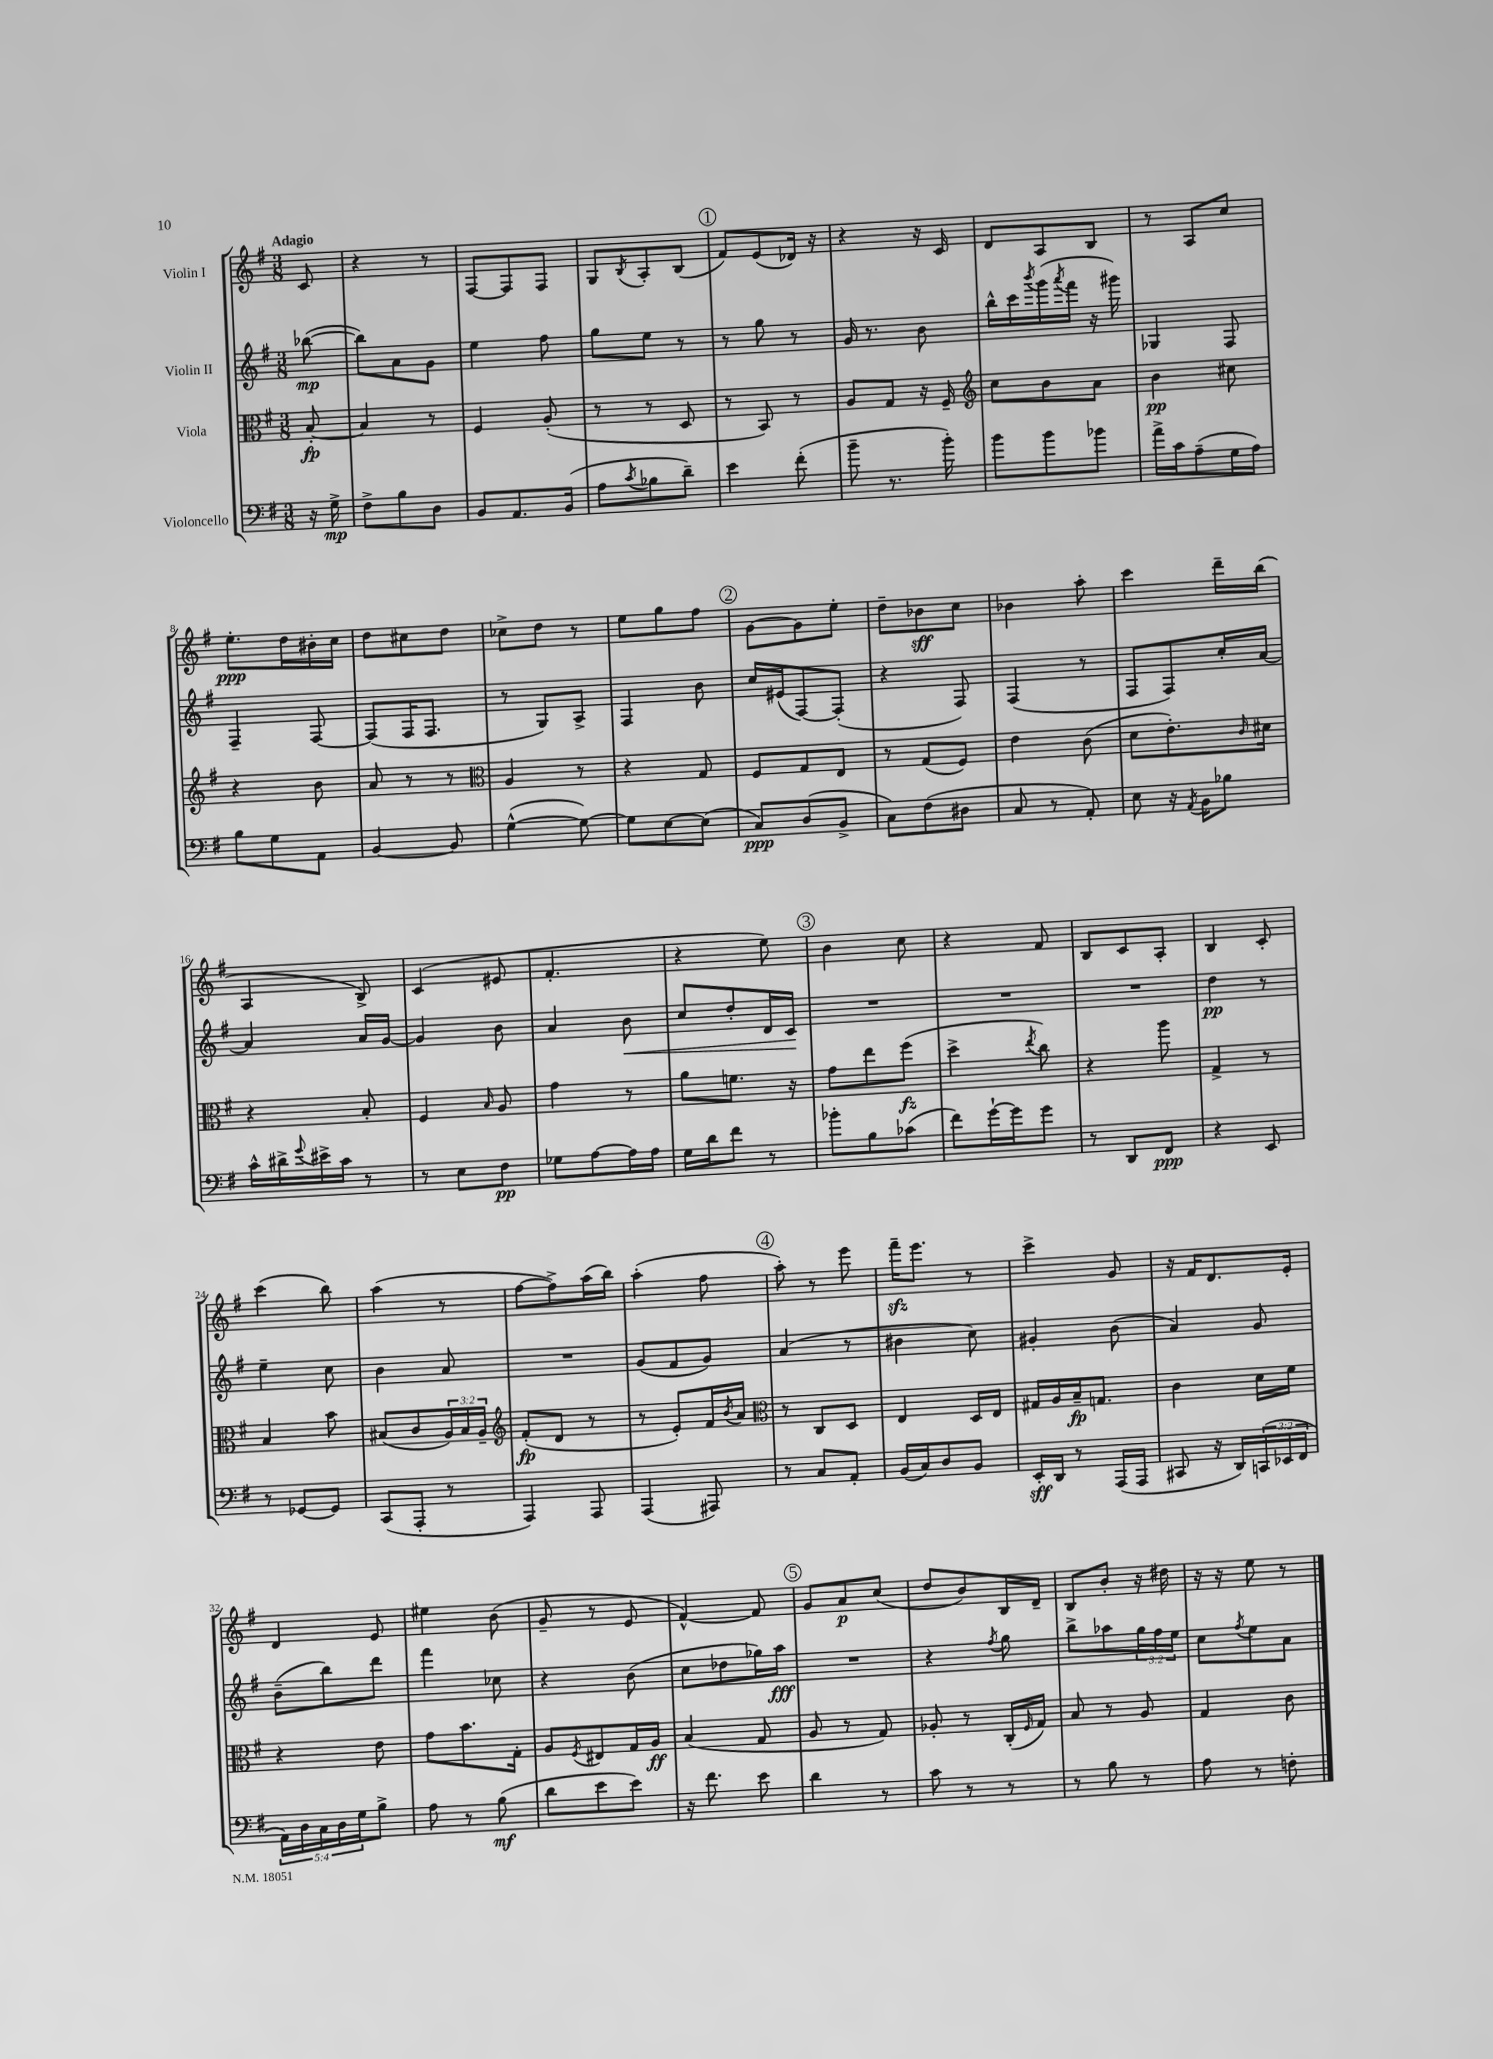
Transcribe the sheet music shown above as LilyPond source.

<<
\new StaffGroup <<
\new Staff = "s0" \with { instrumentName = "Violin I" } {
    \clef treble \key g \major \numericTimeSignature \time 3/8 \partial 8 \tempo "Adagio"
    c'8 |
    r4 r8 |
    fis8~ fis8 fis8 |
    g8 \acciaccatura { b8 } a8-. b8( |
    \mark \markup { \circle "1" } fis'8) e'8( des'16) r16 |
    r4 r16 c'16 |
    d'8 a8 b8 |
    r8 a8 c''8 |
    e''8.-.\ppp d''16 bis'16-. c''16 |
    d''8 cis''8 d''8 |
    ces''8-> d''8 r8 |
    e''8 g''8 fis''8 |
    \mark \markup { \circle "2" } g'8~ g'8 e''8-. |
    d''8-- bes'8\sff c''8 |
    bes'4 a''8-. |
    c'''4 d'''16-- b''16( |
    a4 b8->) |
    c'4( eis'8 |
    fis'4.-. |
    r4 e''8) |
    \mark \markup { \circle "3" } b'4 c''8 |
    r4 fis'8 |
    b8 c'8 a8-. |
    b4 c'8-. |
    c'''4( b''8) |
    a''4( r8 |
    fis''8~ fis''8->) a''16( b''16) |
    a''4-.( fis''8 |
    \mark \markup { \circle "4" } a''8-.) r8 e'''8 |
    fis'''16--\sfz e'''8. r8 |
    c'''4-> g'8 |
    r16 fis'16 d'8. e'16-. |
    d'4 e'8 |
    eis''4 b'8( |
    g'8-- r8 e'8 |
    fis'4~-^) fis'8 |
    \mark \markup { \circle "5" } g'8 a'8\p c''8( |
    d''8 b'8) b16 d'16-- |
    b8 b'8-. r16 dis''16 |
    r16 r16 e''8 r8 \bar "|." |
}
\new Staff = "s1" \with { instrumentName = "Violin II" } {
    \clef treble \key g \major \numericTimeSignature \time 3/8 \override Staff.TupletNumber.text = #tuplet-number::calc-fraction-text \partial 8
    bes''8~\mp( |
    bes''8) a'8 g'8 |
    e''4 fis''8 |
    g''8 e''8 r8 |
    \mark \markup { \circle "1" } r8 g''8 r8 |
    g'16 r8. b'8 |
    b''16-^ c'''16 \acciaccatura { b'''8 } g'''16( \acciaccatura { a'''8 } fis'''16 r16 gis'''16) |
    ges4 fis8 |
    fis4-- fis8~ |
    fis8( fis16 fis8. |
    r8 g8) a8-> |
    fis4 b'8 |
    \mark \markup { \circle "2" } c''16 eis'16( fis8~) fis8-.( |
    r4 fis8) |
    fis4( r8 |
    fis8 fis8) c''16-. a'16~ |
    a'4 a'16 g'16~ |
    g'4 b'8 |
    a'4 b'8\< |
    c''8 d''8-. d'16 c'16\! |
    \mark \markup { \circle "3" } R4. |
    R4. |
    R4. |
    d''4\pp r8 |
    e''4-- c''8 |
    b'4 a'8 |
    R4. |
    g'8( fis'8 g'8) |
    \mark \markup { \circle "4" } a'4( r8 |
    bis'4 c''8) |
    gis'4-. b'8( |
    a'4) g'8 |
    b'8--( b''8) d'''8 |
    fis'''4 ces''8 |
    r4 b'8( |
    c''8 des''8 ges''16) a''16\fff |
    \mark \markup { \circle "5" } R4. |
    r4 \acciaccatura { fis''8 } g''8 |
    b''8-> aes''8 \tuplet 3/2 { g''16 fis''16 e''16 } |
    c''8 \acciaccatura { fis''8 } e''8 a'8 \bar "|." |
}
\new Staff = "s2" \with { instrumentName = "Viola" } {
    \clef alto \key g \major \numericTimeSignature \time 3/8 \override Staff.TupletNumber.text = #tuplet-number::calc-fraction-text \partial 8
    b8~-.\fp |
    b4 r8 |
    fis4 a8-.( |
    r8 r8 d8 |
    \mark \markup { \circle "1" } r8 b,8) r8 |
    a8 g8 r16 fis16-- |
    \clef treble c''8 b'8 a'8 |
    b'4\pp cis''8 |
    r4 b'8 |
    a'8 r8 r8 |
    \clef alto a4 r8 |
    r4 g8 |
    \mark \markup { \circle "2" } fis8 g8 e8 |
    r8 g8( fis8) |
    e'4 c'8( |
    d'8 e'8.-.) \grace { c'16 } dis'16 |
    r4 b8-. |
    fis4 \grace { b16 } a8 |
    g'4 r8 |
    a'8 f'8. r16 |
    \mark \markup { \circle "3" } g'8 e''8 fis''8\fz( |
    d''4-> \acciaccatura { e''8 } c''8) |
    r4 a''8 |
    g4-> r8 |
    b4 b'8 |
    bis8( c'8 \tuplet 3/2 { a16) bis16 a16-- } |
    \clef treble fis'8-.\fp( d'8 r8 |
    r8 e'8-.) fis'16 \acciaccatura { b'8 } a'16 |
    \mark \markup { \circle "4" } \clef alto r8 c8 d8 |
    e4 d16 e16 |
    gis16 a16 b16--\fp g8. |
    c'4 d'16 fis'16 |
    r4 e'8 |
    g'8 b'8. g16-. |
    a8 \acciaccatura { fis8 } eis8 g16 a16\ff |
    b4( g8 |
    \mark \markup { \circle "5" } a8 r8 g8) |
    aes8-. r8 c16-.( \grace { fis16 } g16) |
    b8 r8 a8 |
    g4 c'8 \bar "|." |
}
\new Staff = "s3" \with { instrumentName = "Violoncello" } {
    \clef bass \key g \major \numericTimeSignature \time 3/8 \override Staff.TupletNumber.text = #tuplet-number::calc-fraction-text \partial 8
    r16 g16->\mp |
    fis8-> b8 d8 |
    b,8 a,8. b,16( |
    a8 \acciaccatura { c'8 } bes8 d'8--) |
    \mark \markup { \circle "1" } e'4 fis'8-.( |
    b'8-- r8. b'16-.) |
    b'8 b'8 bes'8 |
    a'16-> c'16 a8--( g16 a16) |
    b8 g8 a,8 |
    b,4~ b,8 |
    g4~-^( g8~) |
    g8 e8~ e8( |
    \mark \markup { \circle "2" } c8\ppp) d8( b,8-> |
    c8) fis8( dis8 |
    c8 r8 a,8-.) |
    e8 r16 \acciaccatura { a,8 } b,16 bes8 |
    c'16-^ dis'16-> \appoggiatura { g'8 } eis'16-> c'16 r8 |
    r8 e8 fis8\pp |
    ges8 a8~ a16 a16 |
    g16 d'16 fis'8 r8 |
    \mark \markup { \circle "3" } bes'8-. b8 ces'8( |
    fis'8) g'16~-! g'16 g'8 |
    r8 d,8 fis,8\ppp |
    r4 e,8 |
    r8 ges,8~ ges,8 |
    c,8( a,,8-. r8 |
    a,,4) a,,8 |
    a,,4( ais,,8) |
    \mark \markup { \circle "4" } r8 c8 a,8-. |
    b,16( c16) d8 b,8 |
    e,16-.\sff d,16 r8 a,,16( a,,16 |
    cis,8 r16 d,16) \tuplet 3/2 { c,16( ees,16 fis,16 } |
    \tuplet 5/4 { a,16) d16 c16 d16 g16 } b8-> |
    a8 r8 b8\mf( |
    d'8 e'8 e'8) |
    r16 fis'8. e'8 |
    \mark \markup { \circle "5" } d'4 r8 |
    c'8 r8 r8 |
    r8 b8 r8 |
    a8 r8 f8-. \bar "|." |
}
>>
>>
